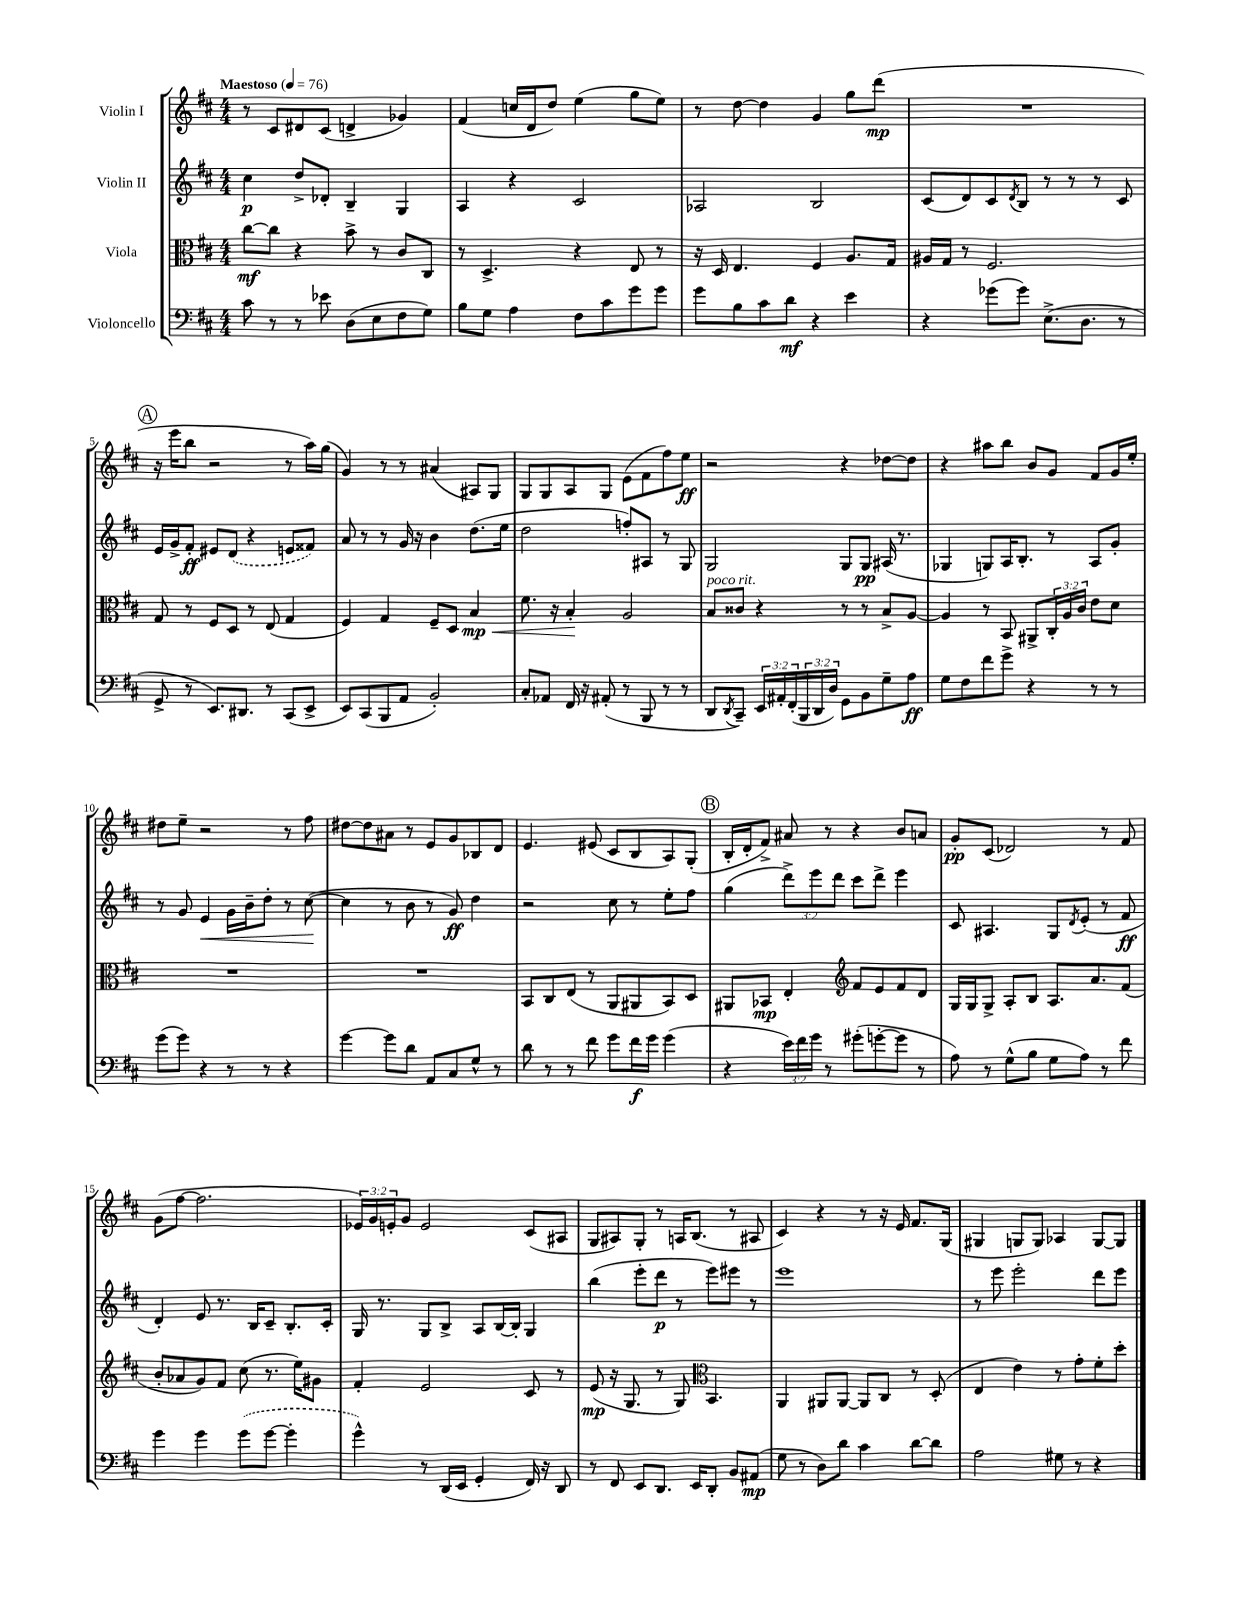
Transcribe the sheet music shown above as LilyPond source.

<<
\new StaffGroup <<
\new Staff = "s0" \with { instrumentName = "Violin I" } {
    \clef treble \key d \major \numericTimeSignature \time 4/4 \override Staff.TupletNumber.text = #tuplet-number::calc-fraction-text \tempo "Maestoso" 4 = 76
    r8 cis'8 dis'8 cis'8( d'4-> ges'4) |
    fis'4( c''16 d'16 d''8) e''4( g''8 e''8) |
    r8 d''8~ d''4 g'4 g''8 d'''8\mp( |
    R1 |
    \mark \markup { \circle "A" } r16 e'''16 b''8 r2 r8 a''16) g''16( |
    g'4) r8 r8 ais'4( ais8) g8 |
    g8 g8 a8 g8 e'8( fis'8 fis''8) e''8\ff |
    r2 r4 des''8~ des''8 |
    r4 ais''8 b''8 b'8 g'8 fis'8 g'16 e''16-. |
    dis''8 e''8-- r2 r8 fis''8 |
    dis''8~ dis''8 ais'8 r8 e'8 g'8 bes8 d'8 |
    e'4. eis'8( cis'8 b8 a8) g8-.( |
    \mark \markup { \circle "B" } b16-. d'16-. fis'8->) ais'8 r8 r4 b'8 a'8 |
    g'8-.\pp cis'8( des'2) r8 fis'8 |
    g'8( fis''8~ fis''2. |
    \tuplet 3/2 { ees'16) g'16 e'16-. } g'8 e'2 cis'8( ais8 |
    g8 ais8) g8-. r8 a16 b8.( r8 ais8 |
    cis'4) r4 r8 r16 e'16 fis'8. g16( |
    gis4 g8 g8) aes4 g8~ g8 \bar "|." |
}
\new Staff = "s1" \with { instrumentName = "Violin II" } {
    \clef treble \key d \major \numericTimeSignature \time 4/4 \override Staff.TupletNumber.text = #tuplet-number::calc-fraction-text
    cis''4\p d''8-> des'8-. b4-- g4 |
    a4 r4 cis'2 |
    aes2 b2 |
    cis'8( d'8) cis'8 \acciaccatura { d'8 } b8 r8 r8 r8 cis'8 |
    \mark \markup { \circle "A" } e'16 g'16-> fis'8-.\ff eis'8 \once \slurDashed d'8( r4 e'8 fisis'8) |
    a'8 r8 r8 g'16 r16 b'4 d''8.( e''16 |
    d''2 f''8-.) ais8 r8 g8 |
    g2 g8 g8\pp ais16( r8. |
    ges4 g8) a16 b8.-. r8 a8 g'8-. |
    r8 g'8 e'4\< g'16 b'16-- d''8-. r8 cis''8~\!( |
    cis''4 r8 b'8 r8 g'8\ff) d''4 |
    r2 cis''8 r8 e''8-. fis''8 |
    \mark \markup { \circle "B" } g''4( \tuplet 3/2 { d'''8->) e'''8 d'''8 } cis'''8 d'''8-> e'''4 |
    cis'8 ais4. g8 \acciaccatura { d'8 } e'8-.( r8 fis'8\ff |
    d'4-.) e'8 r8. b16 cis'8-- b8.-. cis'16-. |
    g16 r8. g8 b8-> a8 b16~ b16-. g4 |
    b''4( e'''8-. d'''8\p r8 e'''8) eis'''8 r8 |
    e'''1 |
    r8 e'''8 e'''2-. d'''8 e'''8 \bar "|." |
}
\new Staff = "s2" \with { instrumentName = "Viola" } {
    \clef alto \key d \major \numericTimeSignature \time 4/4 \override Staff.TupletNumber.text = #tuplet-number::calc-fraction-text
    cis''8~\mf cis''8 r4 b'8-> r8 cis'8 cis8 |
    r8 d4.-> r4 e8 r8 |
    r16 d16 e4. fis4 a8. g16 |
    ais16 g16 r8 fis2. |
    \mark \markup { \circle "A" } g8 r8 fis8 d8 r8 e8( g4 |
    fis4) g4 fis8-- d8 b4\mp\< |
    fis'8. r16 b4-.\! a2 |
    b8^\markup { \italic "poco rit." } cisis'8 r4 r8 r8 b8-> a8~ |
    a4 r8 b,8 ais,8-> \tuplet 3/2 { cis16-. a16 cis'16 } e'8 d'8 |
    R1 |
    R1 |
    b,8 cis8 e8( r8 a,8 ais,8 b,8) d8 |
    \mark \markup { \circle "B" } ais,8 bes,8\mp e4-. \clef treble fis'8 e'8 fis'8 d'8 |
    g16 g16 g8-> a8-. b8 a8. a'8. fis'8( |
    b'8-. aes'8 g'8) fis'8 cis''8( r8. e''16) gis'8 |
    fis'4-. e'2 cis'8 r8 |
    e'8\mp( r16 g8. r8 g8) \clef alto b,4. |
    a,4 ais,8 ais,8~ ais,8 cis8 r8 d8-.( |
    e4 e'4) r8 g'8-. fis'8-. d''8-. \bar "|." |
}
\new Staff = "s3" \with { instrumentName = "Violoncello" } {
    \clef bass \key d \major \numericTimeSignature \time 4/4 \override Staff.TupletNumber.text = #tuplet-number::calc-fraction-text
    cis'8 r8 r8 ees'8 d8( e8 fis8 g8) |
    b8 g8 a4 fis8 cis'8 g'8 g'8 |
    g'8 b8 cis'8 d'8\mf r4 e'4 |
    r4 ges'8( ges'8) e8.->( d8. r8 |
    \mark \markup { \circle "A" } g,8-> r8 e,8.) dis,8. r8 cis,8( e,8-> |
    e,8) cis,8( b,,8 a,8 b,2-.) |
    cis8-. aes,8 fis,16 r16 ais,8-.( r8 b,,8 r8 r8 |
    d,8 \acciaccatura { d,8 } cis,8--) \tuplet 3/2 { e,16 ais,16-. fis,16-.( } \tuplet 3/2 { b,,16 d,16 d16) } g,8 b,8 g8-- a8\ff |
    g8 fis8 fis'8 g'8-> r4 r8 r8 |
    g'8( g'8) r4 r8 r8 r4 |
    g'4~ g'8 d'8 a,8 cis8 g8-^ r8 |
    d'8 r8 r8 fis'8 g'8 fis'16\f g'16 g'4( |
    \mark \markup { \circle "B" } r4 \tuplet 3/2 { e'16) fis'16 g'16 } r8 gis'8-.( g'8~-. g'8 r8 |
    a8) r8 g8-^( b8 g8 a8) r8 fis'8 |
    g'4 g'4 \once \slurDashed g'8( g'8~ g'4-. |
    g'4-^) r8 d,16( e,16 g,4-. fis,16) r16 d,8 |
    r8 fis,8 e,8 d,8. e,16 d,8-. b,8 ais,8\mp( |
    g8 r8 d8) d'8 cis'4 d'8~ d'8 |
    a2 gis8 r8 r4 \bar "|." |
}
>>
>>
